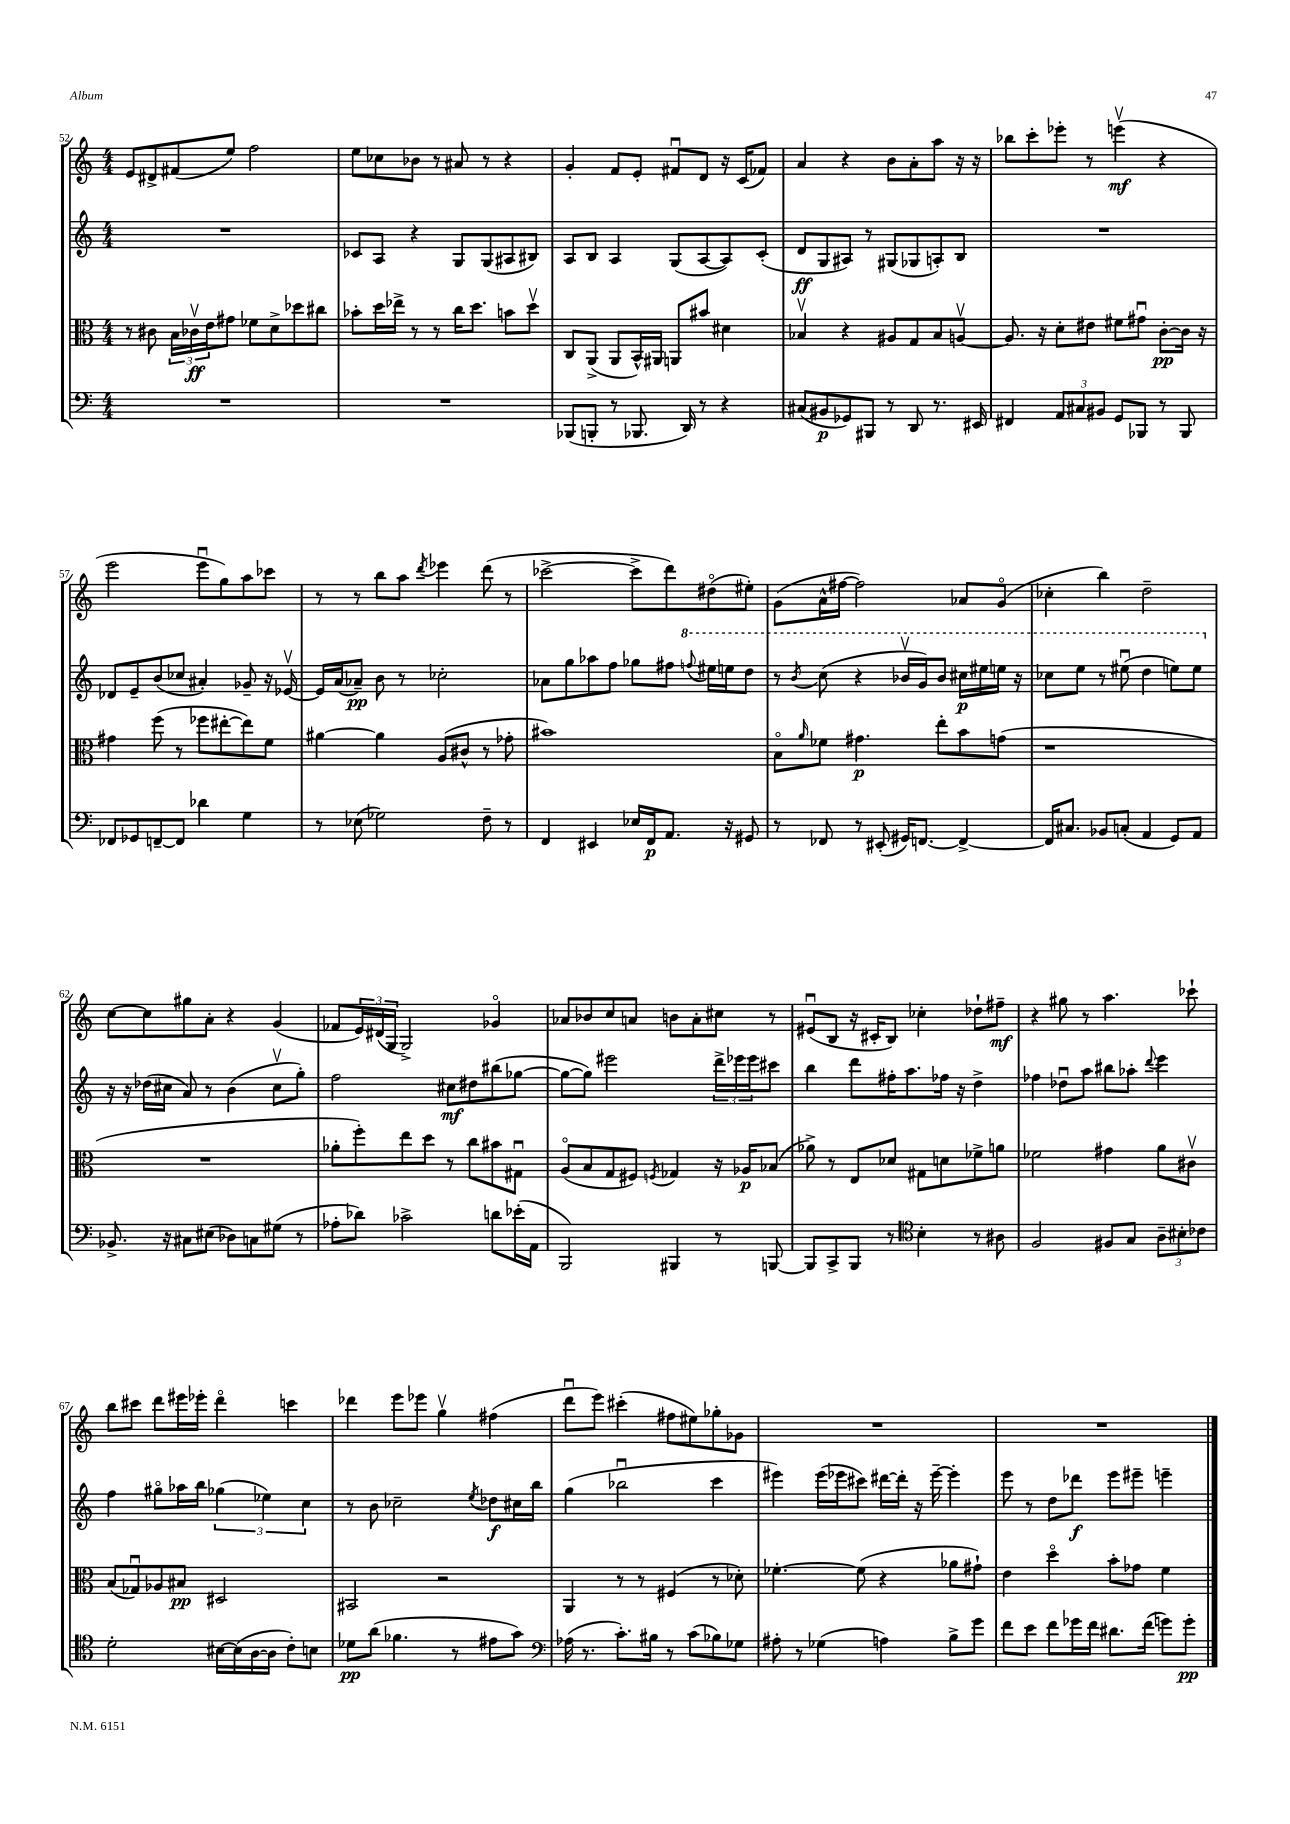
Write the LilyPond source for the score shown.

<<
\new StaffGroup <<
\new Staff = "s0" {
    \clef treble \key c \major \numericTimeSignature \time 4/4
    e'8 dis'8-> fis'8( e''8) f''2 |
    e''8 ces''8 bes'8 r8 ais'8 r8 r4 |
    g'4-. f'8 e'8-. fis'8\downbow d'8 r16 c'16( fes'8) |
    a'4 r4 b'8 a'8-. a''8 r16 r16 |
    bes''8 c'''8-. ees'''8-. r8 e'''4\upbow\mf( r4 |
    e'''2 e'''8\downbow g''8) a''8 ces'''8 |
    r8 r8 b''8 a''8 \acciaccatura { d'''8 } ees'''4 d'''8( r8 |
    ces'''2~-> ces'''8-> d'''8) dis''8\flageolet( eis''8-.) |
    g'8( a'16-^ fis''16~ fis''2) aes'8 g'8\flageolet( |
    ces''4-. b''4) d''2-- |
    c''8~ c''8 gis''8 a'8-. r4 g'4( |
    fes'8 \tuplet 3/2 { e'16) dis'16( g16 } g2->) ges'4\flageolet |
    aes'8 bes'8 c''8 a'8 b'8 a'8-. cis''8 r8 |
    eis'8\downbow( b8 r16 cis'16-. b8) ces''4-. des''8-! fis''8--\mf |
    r4 gis''8 r8 a''4. ces'''8-! |
    b''8 cis'''8 d'''8 eis'''16 ees'''16-. d'''4\flageolet c'''4 |
    des'''4 e'''8 ees'''8 g''4\upbow fis''4( |
    d'''8\downbow e'''8) cis'''4-.( fis''8 eis''8) ges''8-. ges'8 |
    R1 |
    R1 \bar "|." |
}
\new Staff = "s1" {
    \clef treble \key c \major \numericTimeSignature \time 4/4
    R1 |
    ces'8 a8 r4 g8 g8( ais8 bis8) |
    a8 b8 a4 g8( a8~ a8) c'8-.( |
    d'8\ff g8 ais8) r8 gis8( ges8 a8-.) b8 |
    R1 |
    des'8 e'8-- b'8( ces''8 ais'4-.) ges'8-- r16 ees'16~\upbow |
    ees'16 a'16( aes'8--\pp) b'8 r8 ces''2-. |
    aes'8 g''8 aes''8 f''8 ges''8 fis''8 \ottava #1 \appoggiatura { f'''!8 } eis'''16 e'''16 d'''8 |
    r8 \acciaccatura { b''8 } c'''8( r4 bes''16\upbow g''16) bes''8 cis'''16\p eis'''16 e'''16 r16 |
    ces'''8 e'''8 r8 eis'''8\downbow( d'''4 e'''8) e'''8 \ottava #0 |
    r16 r16 des''16( cis''16 a'8) r8 b'4( cis''8\upbow g''8-.) |
    f''2 cis''8\mf dis''8 bis''8( ges''8~ |
    ges''8~ ges''8) eis'''2 \tuplet 3/2 { d'''16-> ees'''16 ees'''16 } cis'''8 |
    b''4 d'''8 fis''16-. a''8. fes''16 r16 d''4-> |
    fes''4 des''8\downbow a''8 bis''8 aes''8-. \appoggiatura { d'''8 } e'''4 |
    f''4 gis''8\flageolet aes''16 b''16 \tuplet 3/2 { ges''4( ees''4) c''4 } |
    r8 b'8 ces''2-- \acciaccatura { e''8 } des''8\f cis''16 b''16 |
    g''4( bes''2\downbow c'''4 |
    eis'''4) eis'''16( ees'''16 cis'''8) dis'''16~ dis'''16-. r16 ees'''16~-- ees'''4-. |
    e'''8 r8 d''8 des'''8\f e'''8 eis'''8-- e'''4-- \bar "|." |
}
\new Staff = "s2" {
    \clef alto \key c \major \numericTimeSignature \time 4/4
    r8 cis'8 \tuplet 3/2 { b16 ces'16\upbow\ff e'16 } gis'8 fes'8 d'8-> des''8 cis''8 |
    bes'8-. d''16 ees''16-> r8 r8 c''16 d''8. b'8 d''8\upbow |
    c8 a,8->( a,8 b,16-^) ais,16 a,8 bis'8 dis'4 |
    bes4\upbow r4 ais8 g8 bes8 a8~\upbow |
    a8. r16 d'8-. eis'8 fis'8 gis'8\downbow c'8~-.\pp c'16 r16 |
    gis'4 f''8( r8 fes''8 eis''8~-. eis''8) f'8 |
    ais'4~ ais'4 a8( cis'8-^ r8 ges'8-. |
    bis'1) |
    b8\flageolet \grace { a'16 } fes'8 gis'4.\p e''8-. b'8 g'8( |
    r1 |
    R1 |
    aes'8-. f''8-.) e''8 d''8 r8 c''8 bis'8 gis8\downbow |
    a8\flageolet( b8 g8 fis8) \acciaccatura { f8 } ges4 r16 aes16\p bes8( |
    aes'8->) r8 e8 des'8 gis8 d'8 fes'8-> a'8 |
    fes'2 gis'4 a'8 cis'8\upbow |
    b8( ges8\downbow) aes8 bis8\pp dis2 |
    bis,2 r2 |
    a,4 r8 r8 fis4( r8 des'8-.) |
    fes'4.~-. fes'8( r4 aes'8 gis'8-!) |
    e'4 d''4\flageolet b'8-. ges'8 f'4 \bar "|." |
}
\new Staff = "s3" {
    \clef bass \key c \major \numericTimeSignature \time 4/4
    R1 |
    R1 |
    bes,,8( b,,8-. r8 bes,,8. d,16) r8 r4 |
    cis8( bis,8\p ges,8) bis,,8 r8 d,8 r8. eis,16 |
    fis,4 \tuplet 3/2 { a,8 cis8 bis,8 } g,8 bes,,8 r8 bes,,8 |
    fes,8 ges,8 f,8~-- f,8 des'4 g4 |
    r8 ees8( ges2) f8-- r8 |
    f,4 eis,4 ees16 f,16\p a,8. r16 gis,8 |
    r8 fes,8 r8 eis,8-.( gis,16) f,8.~ f,4~-> |
    f,16 cis8. bes,8 c8-.( a,4 g,8) a,8 |
    bes,8.-> r16 cis8 eis8( des8) c8 gis8( r8 |
    aes8-. des'8) ces'2-> d'8 ees'16-.( a,16 |
    b,,2) bis,,4 r8 b,,8~ |
    b,,8 c,8-> b,,8 r8 \clef tenor b4-. r8 ais8 |
    f2 fis8 g8 \tuplet 3/2 { a8-- bis8-. ces'8 } |
    d'2-. bis16~ bis16( a16~ a16 c'8-.) b8 |
    des'8\pp a'8( fes'4. r8 eis'8 g'8) |
    \clef bass aes16( r8. c'8.-.) bis16 r8 c'8( bes8) ges8 |
    ais8-. r8 ges4( a4) b8-> g'8 |
    f'8 e'8 f'8 ges'16 f'16 dis'8. f'16( g'8) g'8-.\pp \bar "|." |
}
>>
>>
\layout { \context { \Score currentBarNumber = #52 } }
